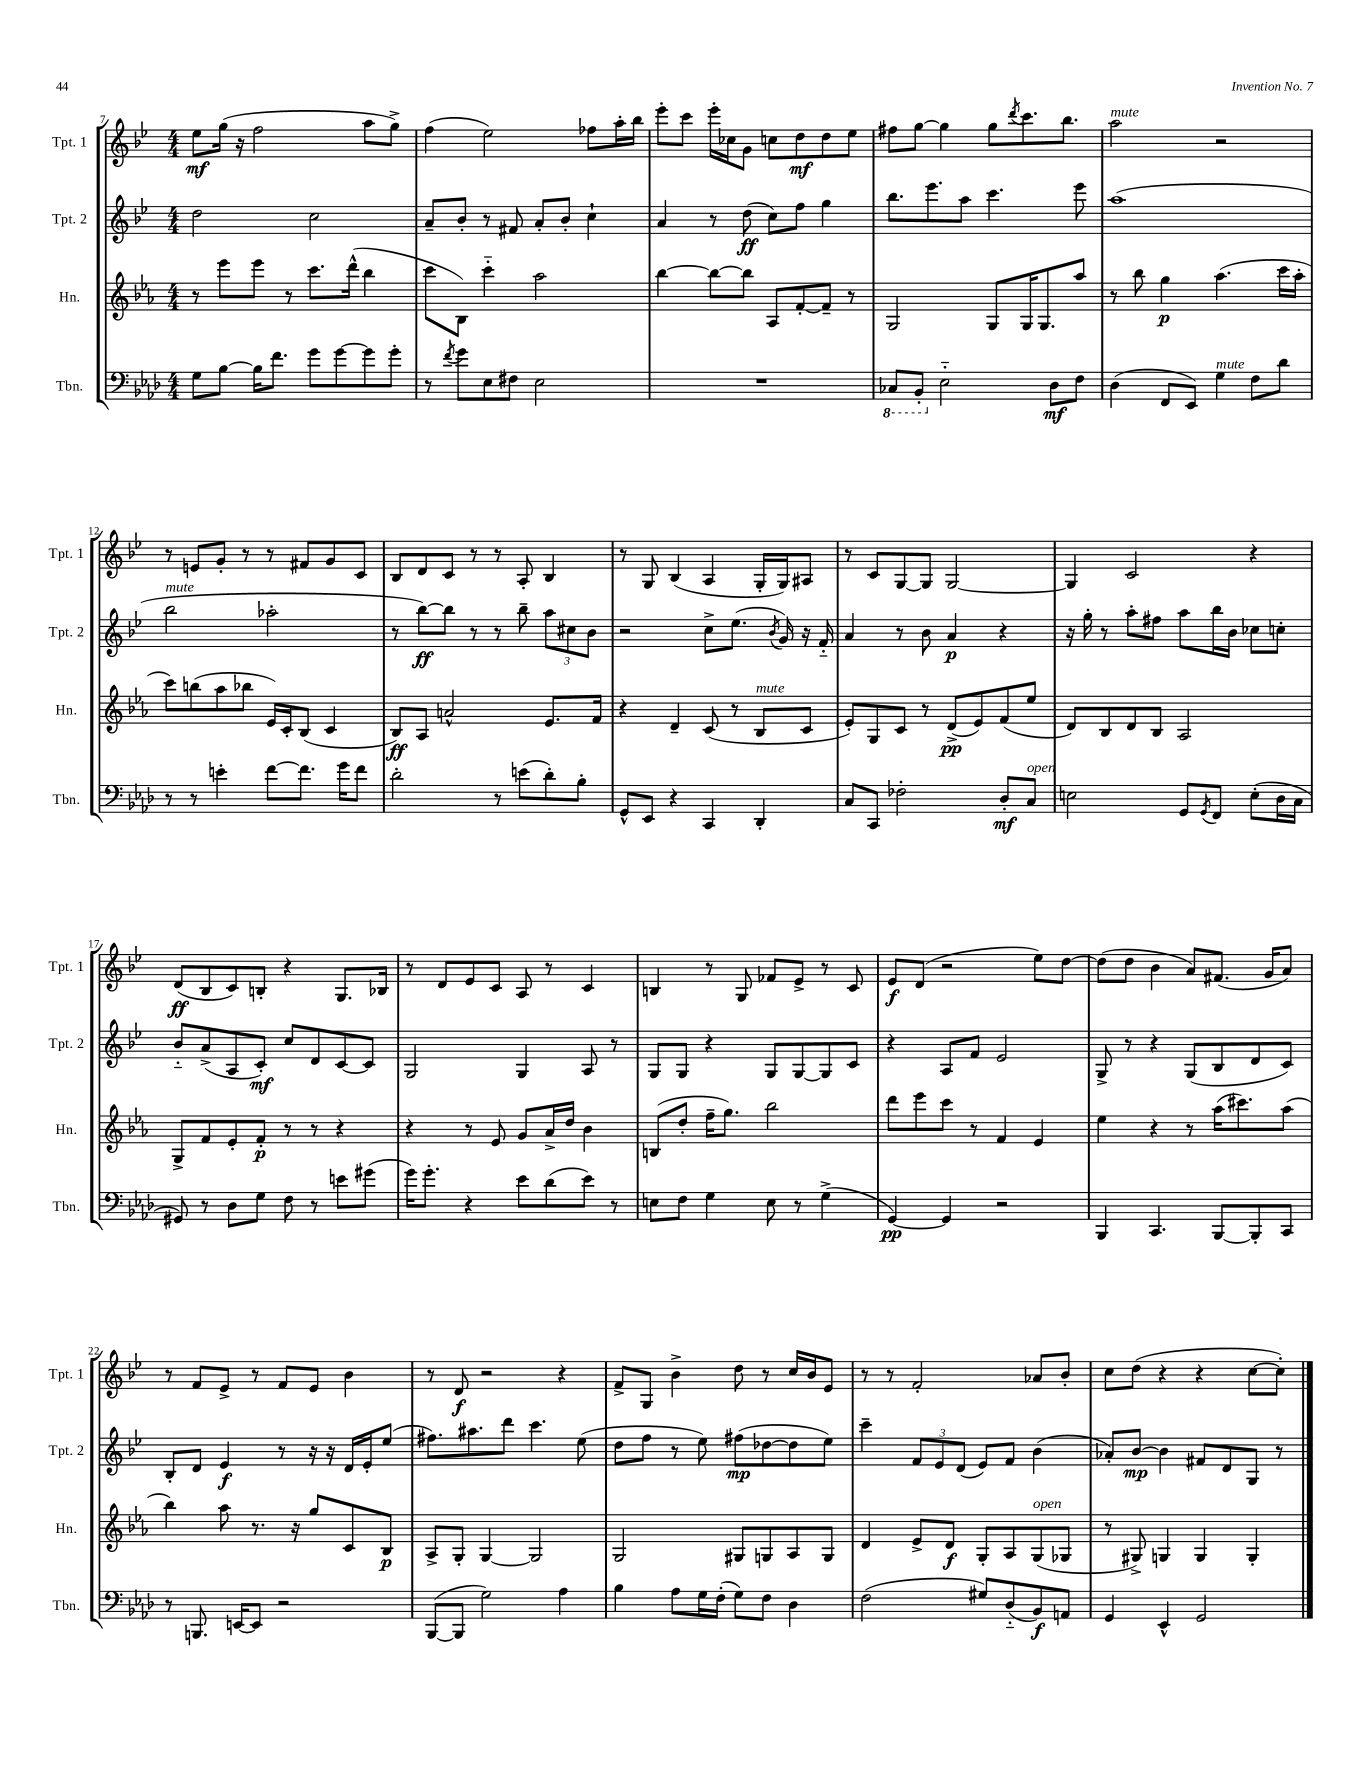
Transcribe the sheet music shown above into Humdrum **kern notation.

**kern	**dynam	**kern	**dynam	**kern	**dynam	**kern	**dynam
*part4	*part4	*part3	*part3	*part2	*part2	*part1	*part1
*staff4	*staff4	*staff3	*staff3	*staff2	*staff2	*staff1	*staff1
*I"Tbn.	*	*I"Hn.	*	*I"Tpt. 2	*	*I"Tpt. 1	*
*I'Tbn.	*	*I'Hn.	*	*I'Tpt. 2	*	*I'Tpt. 1	*
*clefF4	*	*clefG2	*	*clefG2	*	*clefG2	*
*k[b-e-a-d-]	*	*k[b-e-a-]	*	*k[b-e-]	*	*k[b-e-]	*
*M4/4	*	*M4/4	*	*M4/4	*	*M4/4	*
=7	=7	=7	=7	=7	=7	=7	=7
8G\L	.	8r	.	2dd\	.	8ee-\L	mf
[8B-\J	.	8eee-\L	.	.	.	(16gg\Jk	.
.	.	.	.	.	.	16r	.
16B-\KL]	.	8eee-\J	.	.	.	2ff\	.
8.f\J	.	.	.	.	.	.	.
.	.	8r	.	.	.	.	.
8g\L	.	8.ccc\L	.	2cc\	.	.	.
[8g\	.	.	.	.	.	.	.
.	.	(16ddd^^\Jk	.	.	.	.	.
8g\]	.	4bb-\	.	.	.	8aa\L	.
8g'\J	.	.	.	.	.	8gg^\J)	.
=8	=8	=8	=8	=8	=8	=8	=8
8r	.	8ccc\L	.	8a~/L	.	(4ff\	.
8qf/	.	.	.	.	.	.	.
8g\L	.	8B-\J)	.	8b-'/J	.	.	.
8E-\	.	4ccc\	.	8r	.	2ee-\)	.
8F#X\J	.	.	.	8f#X/	.	.	.
2E-\	.	2aa-\	.	8a'/L	.	.	.
.	.	.	.	8b-'/J	.	.	.
.	.	.	.	4cc`\	.	8ff-X\L	.
.	.	.	.	.	.	16aa'\L	.
.	.	.	.	.	.	16bb-\JJ	.
=9	=9	=9	=9	=9	=9	=9	=9
1r	.	[4bb-\	.	4a/	.	8eee-'\L	.
.	.	.	.	.	.	8ccc\J	.
.	.	8bb-\L_	.	8r	.	16eee-'\LL	.
.	.	.	.	.	.	16cc-X\J	.
.	.	8bb-\J]	.	(8dd\	ff	8g\J	.
.	.	8A-/L	.	8cc\L)	.	8ccn\L	.
.	.	[8f'/	.	8ff\J	.	8dd\	mf
.	.	8f~/J]	.	4gg\	.	8dd\	.
.	.	8r	.	.	.	8ee-\J	.
=10	=10	=10	=10	=10	=10	=10	=10
*8ba	*	*	*	*	*	*	*
8CC-X/L	.	2G/	.	8.bb-\L	.	8ff#X\L	.
8BBB-'/J	.	.	.	.	.	[8gg\J	.
.	.	.	.	8.eee-\	.	.	.
*X8ba	*	*	*	*	*	*	*
2E-\	.	.	.	.	.	4gg\]	.
.	.	.	.	8aa\J	.	.	.
.	.	8G/L	.	4.ccc\	.	8gg\L	.
.	.	.	.	.	.	8qddd/	.
.	.	16G/K	.	.	.	8.ccc\	.
.	.	8.G/	.	.	.	.	.
8D-\L	mf	.	.	.	.	.	.
.	.	.	.	.	.	8.bb-\J	.
8F\J	.	8aa-/J	.	8eee-\	.	.	.
=11	=11	=11	=11	=11	=11	=11	=11
!	!	!	!	!	!	!LO:TX:a:i:t=mute	!
(4D-\	.	8r	.	(1aa	.	2aa\	.
.	.	8bb-\	.	.	.	.	.
8FF/L	.	4gg\	p	.	.	.	.
8EE-/J)	.	.	.	.	.	.	.
!LO:TX:a:i:t=mute	!	!	!	!	!	!	!
4G\	.	(4.aa-\	.	.	.	2r	.
8F\L	.	.	.	.	.	.	.
8d-\J	.	16ccc\LL	.	.	.	.	.
.	.	16aa-'\JJ	.	.	.	.	.
!!LO:LB:g=z
=12	=12	=12	=12	=12	=12	=12	=12
!	!	!	!	!LO:TX:a:i:t=mute	!	!	!
8r	.	8ccc\L)	.	2bb-\	.	8r	.
8r	.	(8bbn\	.	.	.	8en/L	.
4en'\	.	8aa-\	.	.	.	8g'/J	.
.	.	8bb-X\J	.	.	.	8r	.
[8f\L	.	16e-/LL)	.	2aa-X'\	.	8r	.
.	.	16c'/J	.	.	.	.	.
8.f\J]	.	(8B-/J	.	.	.	8f#X/L	.
.	.	4c/	.	.	.	8g/	.
16g\KL	.	.	.	.	.	.	.
8f\J	.	.	.	.	.	8c/J	.
=13	=13	=13	=13	=13	=13	=13	=13
2d-'\	.	8B-/L)	ff	8r	.	8B-/L	.
.	.	8A-/J	.	[8bb-\L)	ff	8d/	.
.	.	2an^^/	.	8bb-\J]	.	8c/J	.
.	.	.	.	8r	.	8r	.
8r	.	.	.	8r	.	8r	.
(8en\L	.	.	.	8bb-~\	.	8A'/	.
8d-'\)	.	8.e-/L	.	12aa\L	.	4B-/	.
.	.	.	.	12cc#X\	.	.	.
8B-'\J	.	.	.	.	.	.	.
.	.	.	.	12b-\J	.	.	.
.	.	16f/Jk	.	.	.	.	.
=14	=14	=14	=14	=14	=14	=14	=14
8GG^^/L	.	4r	.	2r	.	8r	.
8EE-/J	.	.	.	.	.	8G/	.
4r	.	4d~/	.	.	.	(4B-/	.
4CC/	.	(8c/	.	8cc^\L	.	4A/	.
.	.	8r	.	(8.ee-\J	.	.	.
!	!	!LO:TX:a:i:t=mute	!	!	!	!	!
4DD-'/	.	8B-/L	.	.	.	16G'/LL	.
.	.	.	.	8qb-/	.	.	.
.	.	.	.	16g/)	.	16G/J)	.
.	.	8c/J	.	16r	.	8A#X/J	.
.	.	.	.	16f/	.	.	.
=15	=15	=15	=15	=15	=15	=15	=15
8C/L	.	8e-'/L)	.	4a/	.	8r	.
8CC/J	.	8G/	.	.	.	8c/L	.
2F-X'\	.	8c/J	.	8r	.	[8G/	.
.	.	8r	.	8b-\	.	8G/J]	.
.	.	(8d^/L	pp	4a/	p	[2G/	.
.	.	8e-/)	.	.	.	.	.
8D-'/L	mf	(8f/	.	4r	.	.	.
!LO:TX:a:i:t=open	!	!	!	!	!	!	!
8C/J	.	8ee-/J	.	.	.	.	.
=16	=16	=16	=16	=16	=16	=16	=16
2En\	.	8d/L)	.	16r	.	4G/]	.
.	.	.	.	16gg'\	.	.	.
.	.	8B-/	.	8r	.	.	.
.	.	8d/	.	8aa'\L	.	2c/	.
.	.	8B-/J	.	8ff#X\J	.	.	.
8GG/L	.	2A-/	.	8aa\L	.	.	.
8qGG/	.	.	.	.	.	.	.
8FF/J	.	.	.	16bb-\L	.	.	.
.	.	.	.	16b-\JJ	.	.	.
(8E'\L	.	.	.	8cc-X\L	.	4r	.
16D-\L	.	.	.	8ccn'\J	.	.	.
16C\JJ	.	.	.	.	.	.	.
!!LO:LB:g=z
=17	=17	=17	=17	=17	=17	=17	=17
8GG#X/)	.	8G^/L	.	8b-/L	.	(8d/L	ff
8r	.	8f/	.	(8a^/	.	8B-/	.
8D-\L	.	8e-'/	.	8A/	.	8c/)	.
8G\J	.	8f'/J	p	8c'/J)	mf	8Bn'/J	.
8F\	.	8r	.	8cc/L	.	4r	.
8r	.	8r	.	8d/	.	.	.
8en\L	.	4r	.	[8c/	.	8.G/L	.
(8g#X\J	.	.	.	8c/J]	.	.	.
.	.	.	.	.	.	16B-X/Jk	.
=18	=18	=18	=18	=18	=18	=18	=18
16g\KL)	.	4r	.	2G/	.	8r	.
8.g'\J	.	.	.	.	.	.	.
.	.	.	.	.	.	8d/L	.
4r	.	8r	.	.	.	8e-/	.
.	.	8e-/	.	.	.	8c/J	.
8e-\L	.	8g/L	.	4G/	.	8A/	.
(8d-\	.	16a-^/L	.	.	.	8r	.
.	.	16dd/JJ	.	.	.	.	.
8e-\J)	.	4b-\	.	8A/	.	4c/	.
8r	.	.	.	8r	.	.	.
=19	=19	=19	=19	=19	=19	=19	=19
8En\L	.	(8Bn/L	.	8G/L	.	4Bn/	.
8F\J	.	8dd'/J	.	8G/J	.	.	.
4G\	.	16ff~\KL	.	4r	.	8r	.
.	.	8.gg\J)	.	.	.	.	.
.	.	.	.	.	.	8G/	.
8E\	.	2bb-\	.	8G/L	.	8f-X/L	.
8r	.	.	.	[8G/	.	8e-^/J	.
(4G^\	.	.	.	8G/]	.	8r	.
.	.	.	.	8c/J	.	8c/	.
=20	=20	=20	=20	=20	=20	=20	=20
[4GG/)	pp	8ddd\L	.	4r	.	8e-/L	f
.	.	8eee-\	.	.	.	(8d/J	.
4GG/]	.	8ccc\J	.	8A/L	.	2r	.
.	.	8r	.	8f/J	.	.	.
2r	.	4f/	.	2e-/	.	.	.
.	.	4e-/	.	.	.	8ee-\L)	.
.	.	.	.	.	.	[8dd\J	.
=21	=21	=21	=21	=21	=21	=21	=21
4BBB-/	.	4ee-\	.	8G^/	.	(8dd\L]	.
.	.	.	.	8r	.	8dd\J	.
4.CC/	.	4r	.	4r	.	4b-\	.
.	.	8r	.	(8G/L	.	8a/L)	.
[8BBB-/L	.	(16aa-\KL	.	8B-/	.	(8.f#X/J	.
.	.	8.ccc#X\)	.	.	.	.	.
8BBB-'/]	.	.	.	8d/	.	.	.
.	.	.	.	.	.	16g/KL	.
8CC/J	.	(8aa-\J	.	8c/J)	.	8a/J)	.
!!LO:LB:g=z
=22	=22	=22	=22	=22	=22	=22	=22
8r	.	4bb-\)	.	8B-'/L	.	8r	.
8.BBBn/	.	.	.	8d/J	.	8f/L	.
.	.	8aa-\	.	4e-/	f	8e-^/J	.
[16EEn/KL	.	.	.	.	.	.	.
8EE/J]	.	8.r	.	.	.	8r	.
2r	.	.	.	8r	.	8f/L	.
.	.	16r	.	.	.	.	.
.	.	8gg/L	.	16r	.	8e-/J	.
.	.	.	.	16r	.	.	.
.	.	8c/	.	16d/LL	.	4b-\	.
.	.	.	.	16e-'/J	.	.	.
.	.	8B-/J	p	(8ee-/J	.	.	.
=23	=23	=23	=23	=23	=23	=23	=23
([8BBB-/L	.	8A-^/L	.	8.ff#X\L)	.	8r	.
8BBB-/J]	.	8G'/J	.	.	.	8d/	f
.	.	.	.	8.aa#X\	.	.	.
2G\)	.	[4G/	.	.	.	2r	.
.	.	.	.	8ddd\J	.	.	.
.	.	2G/]	.	4.ccc\	.	.	.
4A-\	.	.	.	.	.	4r	.
.	.	.	.	(8ee-\	.	.	.
=24	=24	=24	=24	=24	=24	=24	=24
4B-\	.	2G/	.	8dd\L	.	8f^/L	.
.	.	.	.	8ff\J	.	8G/J	.
8A-\L	.	.	.	8r	.	4b-^\	.
16G\L	.	.	.	8ee-\)	.	.	.
(16F'\JJ	.	.	.	.	.	.	.
8G\L)	.	8G#X/L	.	(8ff#X\L	mp	8dd\	.
8F\J	.	8Gn/	.	[8dd-X\	.	8r	.
4D-\	.	8A-/	.	8dd-\]	.	16cc/LL	.
.	.	.	.	.	.	16b-/J	.
.	.	8G/J	.	8ee-\J)	.	8e-/J	.
=25	=25	=25	=25	=25	=25	=25	=25
(2F\	.	4d/	.	4ccc~\	.	8r	.
.	.	.	.	.	.	8r	.
.	.	8e-^/L	.	12f/L	.	2f'/	.
.	.	.	.	12e-/	.	.	.
.	.	8d/J	f	.	.	.	.
.	.	.	.	(12d/J	.	.	.
8G#X/L)	.	8G'/L	.	8e-/L)	.	.	.
(8D-/	.	8A-/	.	8f/J	.	.	.
!	!	!LO:TX:a:i:t=open	!	!	!	!	!
8BB-/)	f	(8G/	.	(4b-\	.	8a-X/L	.
8AAn/J	.	8G-X/J	.	.	.	8b-'/J	.
=26	=26	=26	=26	=26	=26	=26	=26
4GG/	.	8r	.	8a-X'/L)	.	8cc\L	.
.	.	8G#X^/)	.	[8b-/J	mp	(8dd\J	.
4EE-^^/	.	4Gn/	.	4b-\]	.	4r	.
2GG/	.	4G/	.	8f#X/L	.	4r	.
.	.	.	.	8d/	.	.	.
.	.	4G'/	.	8G/J	.	[8cc\L	.
.	.	.	.	8r	.	8cc'\J])	.
==	==	==	==	==	==	==	==
*-	*-	*-	*-	*-	*-	*-	*-
